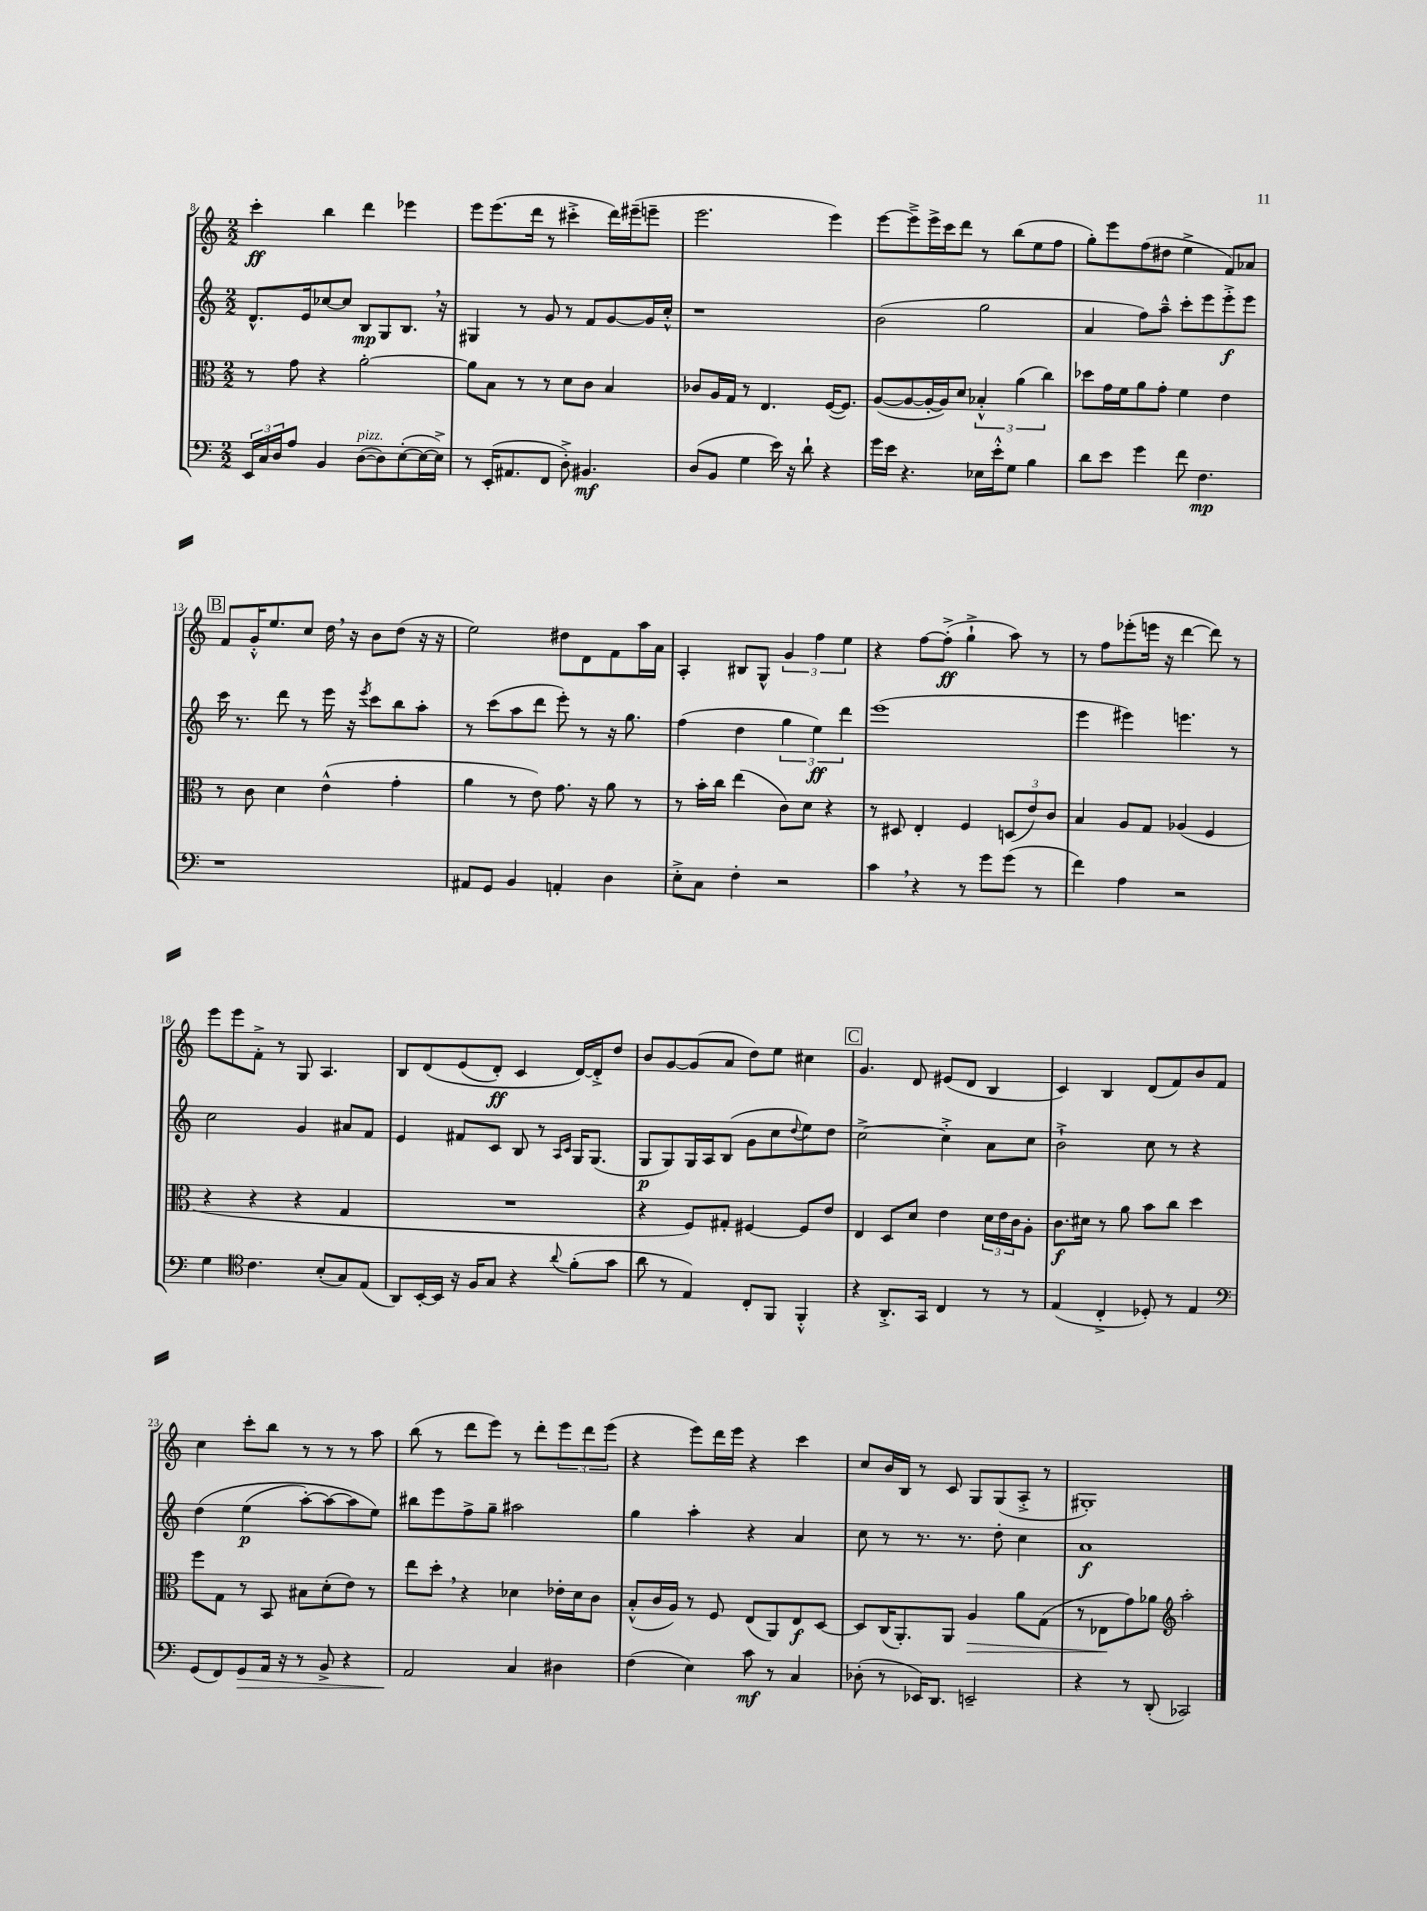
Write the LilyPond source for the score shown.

<<
\new StaffGroup <<
\new Staff = "s0" {
    \clef treble \key c \major \numericTimeSignature \time 2/2
    c'''4-.\ff b''4 d'''4 ees'''4 |
    e'''8 e'''8.( d'''16 r8 cis'''4-.-> d'''16) eis'''16--( e'''8-- |
    e'''2. e'''4) |
    e'''8~ e'''8---> e'''16-> c'''16 d'''8 r8 b''8( e''8 f''8 |
    g''8-.) e'''8 f''8( dis''8 e''4-> f'8) aes'8 |
    \mark \markup { \box "B" } f'8 g'16-.-^ e''8. c''8 d''16 \breathe r16 b'8 d''8( r16 r16 |
    e''2) dis''8 d'8 f'8 a''16 a'16 |
    a4-. bis8 g8-^ \tuplet 3/2 { g'4 f''4 e''4 } |
    r4 f''8~ f''8-.->\ff( g''4-!-> a''8) r8 |
    r8 f''8 ees'''8-.( e'''16 r16 d'''4~ d'''8) r8 |
    e'''8 e'''8 f'8-.-> r8 g8 a4. |
    b8 d'8\( e'8( d'8-.\ff) c'4 d'16~\) d'16-.-> d''8 |
    b'8 g'8~ g'8( a'8 d''8) e''8 cis''4 |
    \mark \markup { \box "C" } g'4. d'8 eis'8( d'8 b4 |
    c'4) b4 d'8( f'8) b'8 f'8 |
    c''4 c'''8-. b''8 r8 r8 r8 a''8 |
    b''8( r8 d'''8 e'''8) r8 d'''8-. \tuplet 3/2 { e'''8 d'''8 e'''8( } |
    r4 e'''8) d'''16 e'''16 r4 c'''4 |
    c''8 b'16 b16 r8 c'8 g8 g8( a8-.-> r8 |
    gis1-.) \bar "|." |
}
\new Staff = "s1" {
    \clef treble \key c \major \numericTimeSignature \time 2/2
    d'8.-^ e'16 ces''8~ ces''8 b8\mp g8 b8. \breathe r16 |
    gis4 r8 g'8 r8 f'8 g'8~ g'16 c''16-.-^ |
    r1 |
    b'2( g''2 |
    a'4 f''8) a''8---^ c'''8-. e'''8 e'''8-.->\f e'''8 |
    \mark \markup { \box "B" } c'''16 r8. d'''8 r8 e'''16 r16 \acciaccatura { e'''8 } c'''8 b''8 a''8-. |
    r8 c'''8( a''8 d'''8 e'''8-.) r8 r16 g''8. |
    f''4( d''4 \tuplet 3/2 { g''4 e''4\ff) d'''4 } |
    e'''1( |
    e'''4 eis'''4) e'''4. r8 |
    c''2 g'4 ais'8 f'8 |
    e'4 fis'8 c'8 b8 r8 \grace { a16 c'16 } g16 g8.( |
    g8\p g8) g16 a16 b8( g'8 c''8 \appoggiatura { d''8 } e''8) d''8 |
    \mark \markup { \box "C" } c''2~-> c''4-.-> a'8 c''8 |
    b'2-!-> c''8 r8 r4 |
    d''4\( e''4\p( a''8~-.) a''8~ a''8 e''8\) |
    bis''8 e'''8 f''8-> g''8-- ais''2 |
    g''4 a''4-. r4 a'4 |
    c''8 r8 r8. r8. d''8-. c''4 |
    a'1\f \bar "|." |
}
\new Staff = "s2" {
    \clef alto \key c \major \numericTimeSignature \time 2/2
    r8 g'8 r4 a'2~-. |
    a'8 b8 r8 r8 d'8 c'8 b4 |
    ces'8 a16 g16 r8 e4. f16~( f8.) |
    a8~( a8~ a16~-. a16) d'8 \tuplet 3/2 { bes4-.-^ a'4( c''4) } |
    des''8 g'16 f'16 a'8 g'8-. f'4 e'4 |
    \mark \markup { \box "B" } r8 c'8 d'4 e'4-^( g'4-. |
    a'4 r8 e'8) g'8. r16 a'8 r8 |
    r8 b'16-. c''16 e''4( c'8) d'8 r4 |
    r8 dis8 e4-. f4 \tuplet 3/2 { d8( e'8) c'8 } |
    b4 a8 g8 aes4( f4 |
    r4 r4 r4 g4 |
    R1 |
    r4 f8) gis8-. fis4~ fis8 e'8 |
    \mark \markup { \box "C" } e4 d8 d'8 e'4 \tuplet 3/2 { d'16 e'16 c'16 } a8-. |
    c'8.\f dis'16 r8 a'8 b'8 c''8 d''4 |
    f''8 g8 r8 b,8 bis8 d'8-.( e'8) r8 |
    e''8 d''8-. \breathe r4 des'4 ees'16-. des'16 c'8 |
    b8-.-^( c'16 a16) r8 f8 e8( a,8) e8\f d8~ |
    d8 c16( a,8.-.) a,8 a4\> a'8 g8( |
    r8 ees8\! g'8) aes'8 \clef treble a''2-. \bar "|." |
}
\new Staff = "s3" {
    \clef bass \key c \major \numericTimeSignature \time 2/2
    \tuplet 3/2 { e,16 c16 d16 } a8 b,4 d8~^\markup { \italic "pizz." }( d8) e8~-.( e16~ e16->) |
    r8 e,16-.( ais,8. f,8 d8-.->) bis,4.\mf |
    d8( b,8 g4 e'16) r16 d'8-! r4 |
    g'16 e'16 r4. ees16 e'16-.-^ g8 b4 |
    d'8 e'8 g'4 f'8 f4.\mp |
    \mark \markup { \box "B" } r1 |
    ais,8 g,8 b,4 a,4-. d4 |
    e8-.-> c8 f4-. r2 |
    c'4 \breathe r4 r8 g'8 g'8( r8 |
    f'4) a4 r2 |
    g4 \clef tenor c'4. b8-.( g8) e8( |
    a,8) b,16~-. b,16 r16 f16 g8 r4 \appoggiatura { a'8 } f'8-.( g'8 |
    a'8 r8 e4) c8-. f,8 f,4-.-^ |
    \mark \markup { \box "C" } r4 a,8.-.-> g,16 c4 r8 r8 |
    e4( c4-.-> des8-.) r8 e4 |
    \clef bass g,8( f,8) g,8\> a,16 r16 r8 b,8-> r4 |
    a,2\! c4 dis4 |
    f4( e4) c'8\mf r8 c4 |
    des8-.( r8 ees,16) d,8. e,2-- |
    r4 r8 d,8-.( ces,2) \bar "|." |
}
>>
>>
\layout { \context { \Score currentBarNumber = #8 } }
